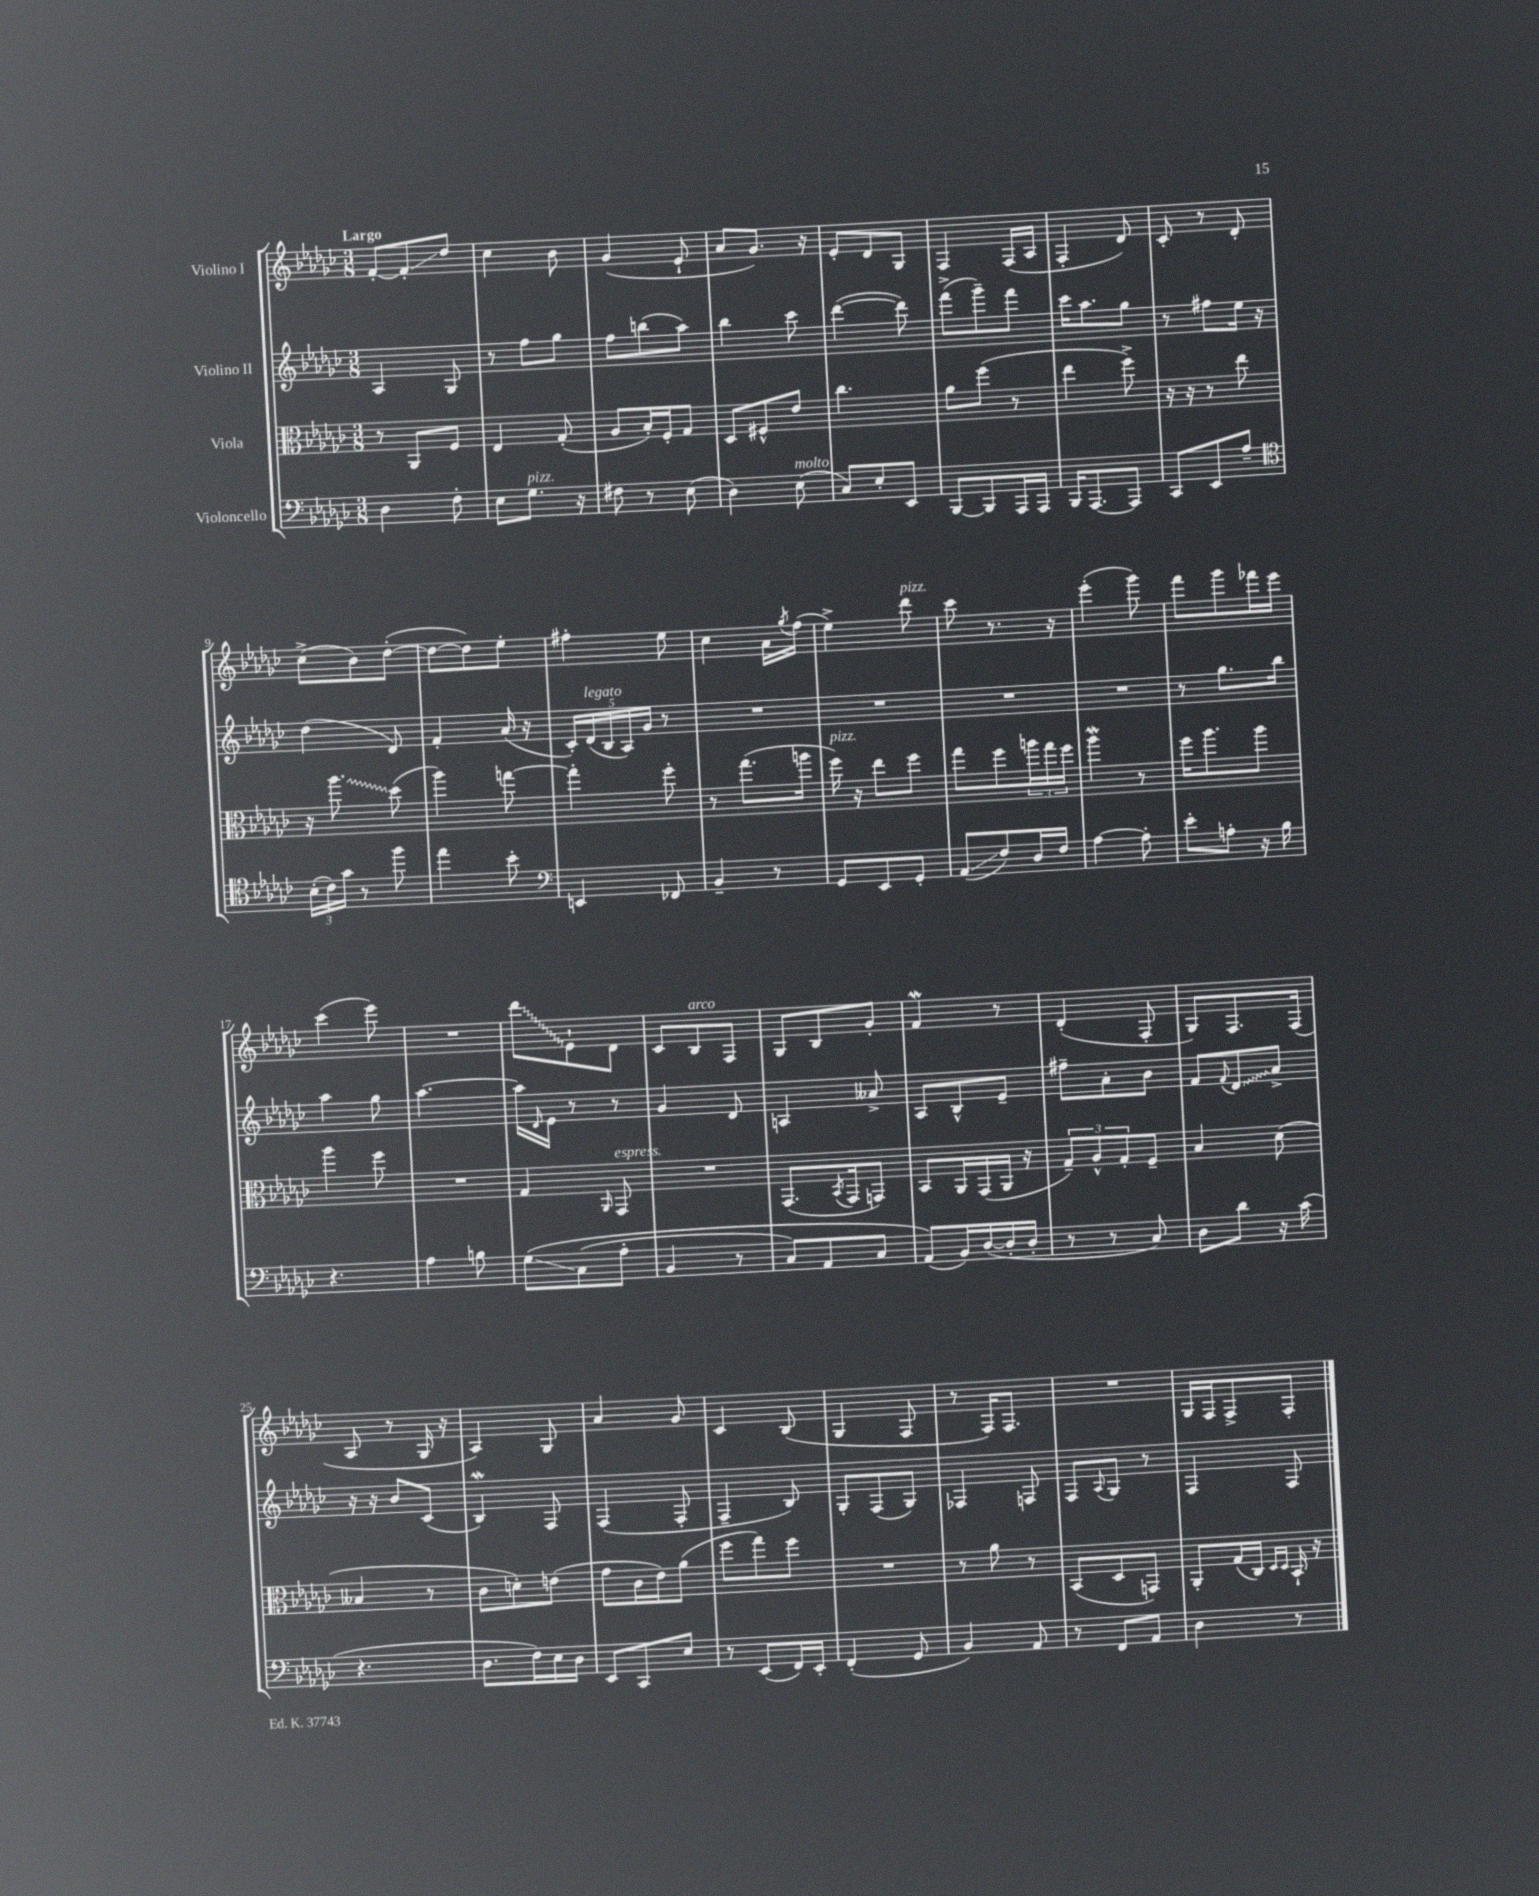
<<
\new StaffGroup <<
\new Staff = "s0" \with { instrumentName = "Violino I" } {
    \clef treble \key ges \major \numericTimeSignature \time 3/8 \tempo "Largo"
    f'8~-. f'8-.\glissando des''8 |
    ces''4 bes'8 |
    ges'4( ees'8-! |
    aes'8 ges'8.) r16 |
    ees'8-. des'8 ges8 |
    f4 f16( aes16 |
    f4-. des'8) |
    ces'8-. r8 des'8-. |
    ces''8->( bes'8) des''8~-.( |
    des''8~ des''8) ees''8-. |
    fis''4-. ees''8 |
    ces''4 aes'16 \acciaccatura { ges''8 } f''16( |
    ees''4->) des'''8^\markup { \italic "pizz." } |
    ces'''8 r8. r16 |
    ees'''4-.( ges'''8) |
    f'''8 ges'''8 fes'''16 ees'''16 |
    ces'''4( ees'''8) |
    R4. |
    \once \override Glissando.style = #'zigzag des'''8\glissando ees'8-! des'8 |
    ces'8 bes8^\markup { \italic "arco" } f8 |
    ges8 bes8 ges'8-. |
    f'4\mordent r8 |
    des'4-.( f8-. |
    ges8) f8. f16( |
    aes8 r8 ges16 r16 |
    aes4) ges8 |
    aes'4 ges'8 |
    ces'4 bes8( |
    ges4 f8 |
    r8 f16) f8. |
    R4. |
    ges16 f16 f8-> f8-. \bar "|." |
}
\new Staff = "s1" \with { instrumentName = "Violino II" } {
    \clef treble \key ges \major \numericTimeSignature \time 3/8
    aes4 ges8 |
    r8 f''8 ges''8 |
    f''8 b''8( aes''8) |
    bes''4 ces'''8 |
    des'''4~( des'''8) |
    f'''8->( ges'''8--) f'''8 |
    ces'''16 aes''8. ges''8 |
    r8 fis''8 ees''16 r16 |
    des''4( des'8) |
    f'4-. aes'16( r16 |
    \tuplet 5/4 { ces'16-.) des'16^\markup { \italic "legato" }( bes16 aes16) ges'16 } r8 |
    R4. |
    R4. |
    R4. |
    R4. |
    r8 ges''8. bes''16 |
    aes''4 ges''8 |
    aes''4.~ |
    aes''16 \grace { des'16 } ees'16 r8 r8 |
    ges'4 des'8 |
    a4 aeses'8-> |
    aes8 bes8-^ ees'8-- |
    fis''8-- aes'8-. bes'8 |
    f'8 \appoggiatura { f'8 } \once \override Glissando.style = #'zigzag des'8\glissando aes'8-> |
    r16 r16 bes'8 ces'8( |
    bes4\mordent) f8 |
    f4( f8-. |
    f4-- bes8) |
    ges8-. f8( ges8) |
    fes4 f8 |
    f8 \appoggiatura { aes8 } ges8 r8 |
    f4 f8 \bar "|." |
}
\new Staff = "s2" \with { instrumentName = "Viola" } {
    \clef alto \key ges \major \numericTimeSignature \time 3/8
    r8 aes,8 f8 |
    ees4 ges8-.( |
    aes8 bes16-.) f16-. ges8 |
    des8 fis8-^ ees'8 |
    ces''4. |
    aes'8 f''8( r8 |
    ees''4 f''8->) |
    r16 r16 r8 ees''8 |
    r16 \once \override Glissando.style = #'zigzag aes''8.\glissando des''8( |
    aes''4) g''8~ |
    g''4-. f''8-. |
    r8 ges''8.( a''16 |
    f''16^\markup { \italic "pizz." }) r16 ees''8 f''8 |
    ges''8 f''8 \tuplet 3/2 { a''16 ges''16 f''16 } |
    aes''4\mordent r8 |
    f''16 aes''8. aes''8 |
    aes''4 f''8 |
    R4. |
    ges4 \grace { aes,16 } ges,8^\markup { \italic "espress." } |
    R4. |
    ges,8.( \acciaccatura { bes,8 } ges,16 g,8) |
    bes,8 aes,16 ges,16( aes,16 r16 |
    \tuplet 3/2 { ges8--) aes8-^ ges8-. } f8-- |
    bes4 des'8( |
    beses4 r8 |
    ces'8 d'8-.) e'8( |
    ges'8 ces'16 ees'16) aes'8( |
    f''8 ges''8) f''8 |
    R4. |
    r8 aes'8 r8 |
    bes,8( des8 g,8) |
    aes,8-. ges16( ces16) \grace { des16 des16 } bes,16-! r16 \bar "|." |
}
\new Staff = "s3" \with { instrumentName = "Violoncello" } {
    \clef bass \key ges \major \numericTimeSignature \time 3/8
    des4 f8-. |
    ees8 ges8.^\markup { \italic "pizz." } r16 |
    fis8 r8 ees8( |
    des4) ees8^\markup { \italic "molto" }( |
    ces8) ees8-. ees,8 |
    bes,,8~ bes,,8 aes,,16 aes,,16 |
    bes,,16 aes,,8.~ aes,,8 |
    ces,8 ees,8 aes8-- |
    \clef tenor \tuplet 3/2 { bes16-.( ces'16) ges'16 } r8 f''8 |
    ees''4 bes'8-. |
    \clef bass e,4 fes,8 |
    bes,4-- r8 |
    ges,8 ees,8 ges,8-. |
    aes,8\glissando( f8) des16 f16 |
    aes4~ aes8-. |
    ees'8-. a8-. r16 bes16 |
    r4. |
    aes4 b8 |
    ges8\glissando\( ces8( aes8-. |
    bes,4 r8 |
    ces8) aes,8 ces8 |
    aes,8(\) bes,16) des16~( des16-. des16-. |
    r8 r8 ces8) |
    des8 des'8 r16 ces'16( |
    r4. |
    des8. f16) ees16 des16 |
    ees,8 ces,8 ees8 |
    r8 ees,8( f,16) ees,16-. |
    f,4-.( ges,8 |
    bes,4) aes,8 |
    r8 f,8 aes,8 |
    des4 r8 \bar "|." |
}
>>
>>
